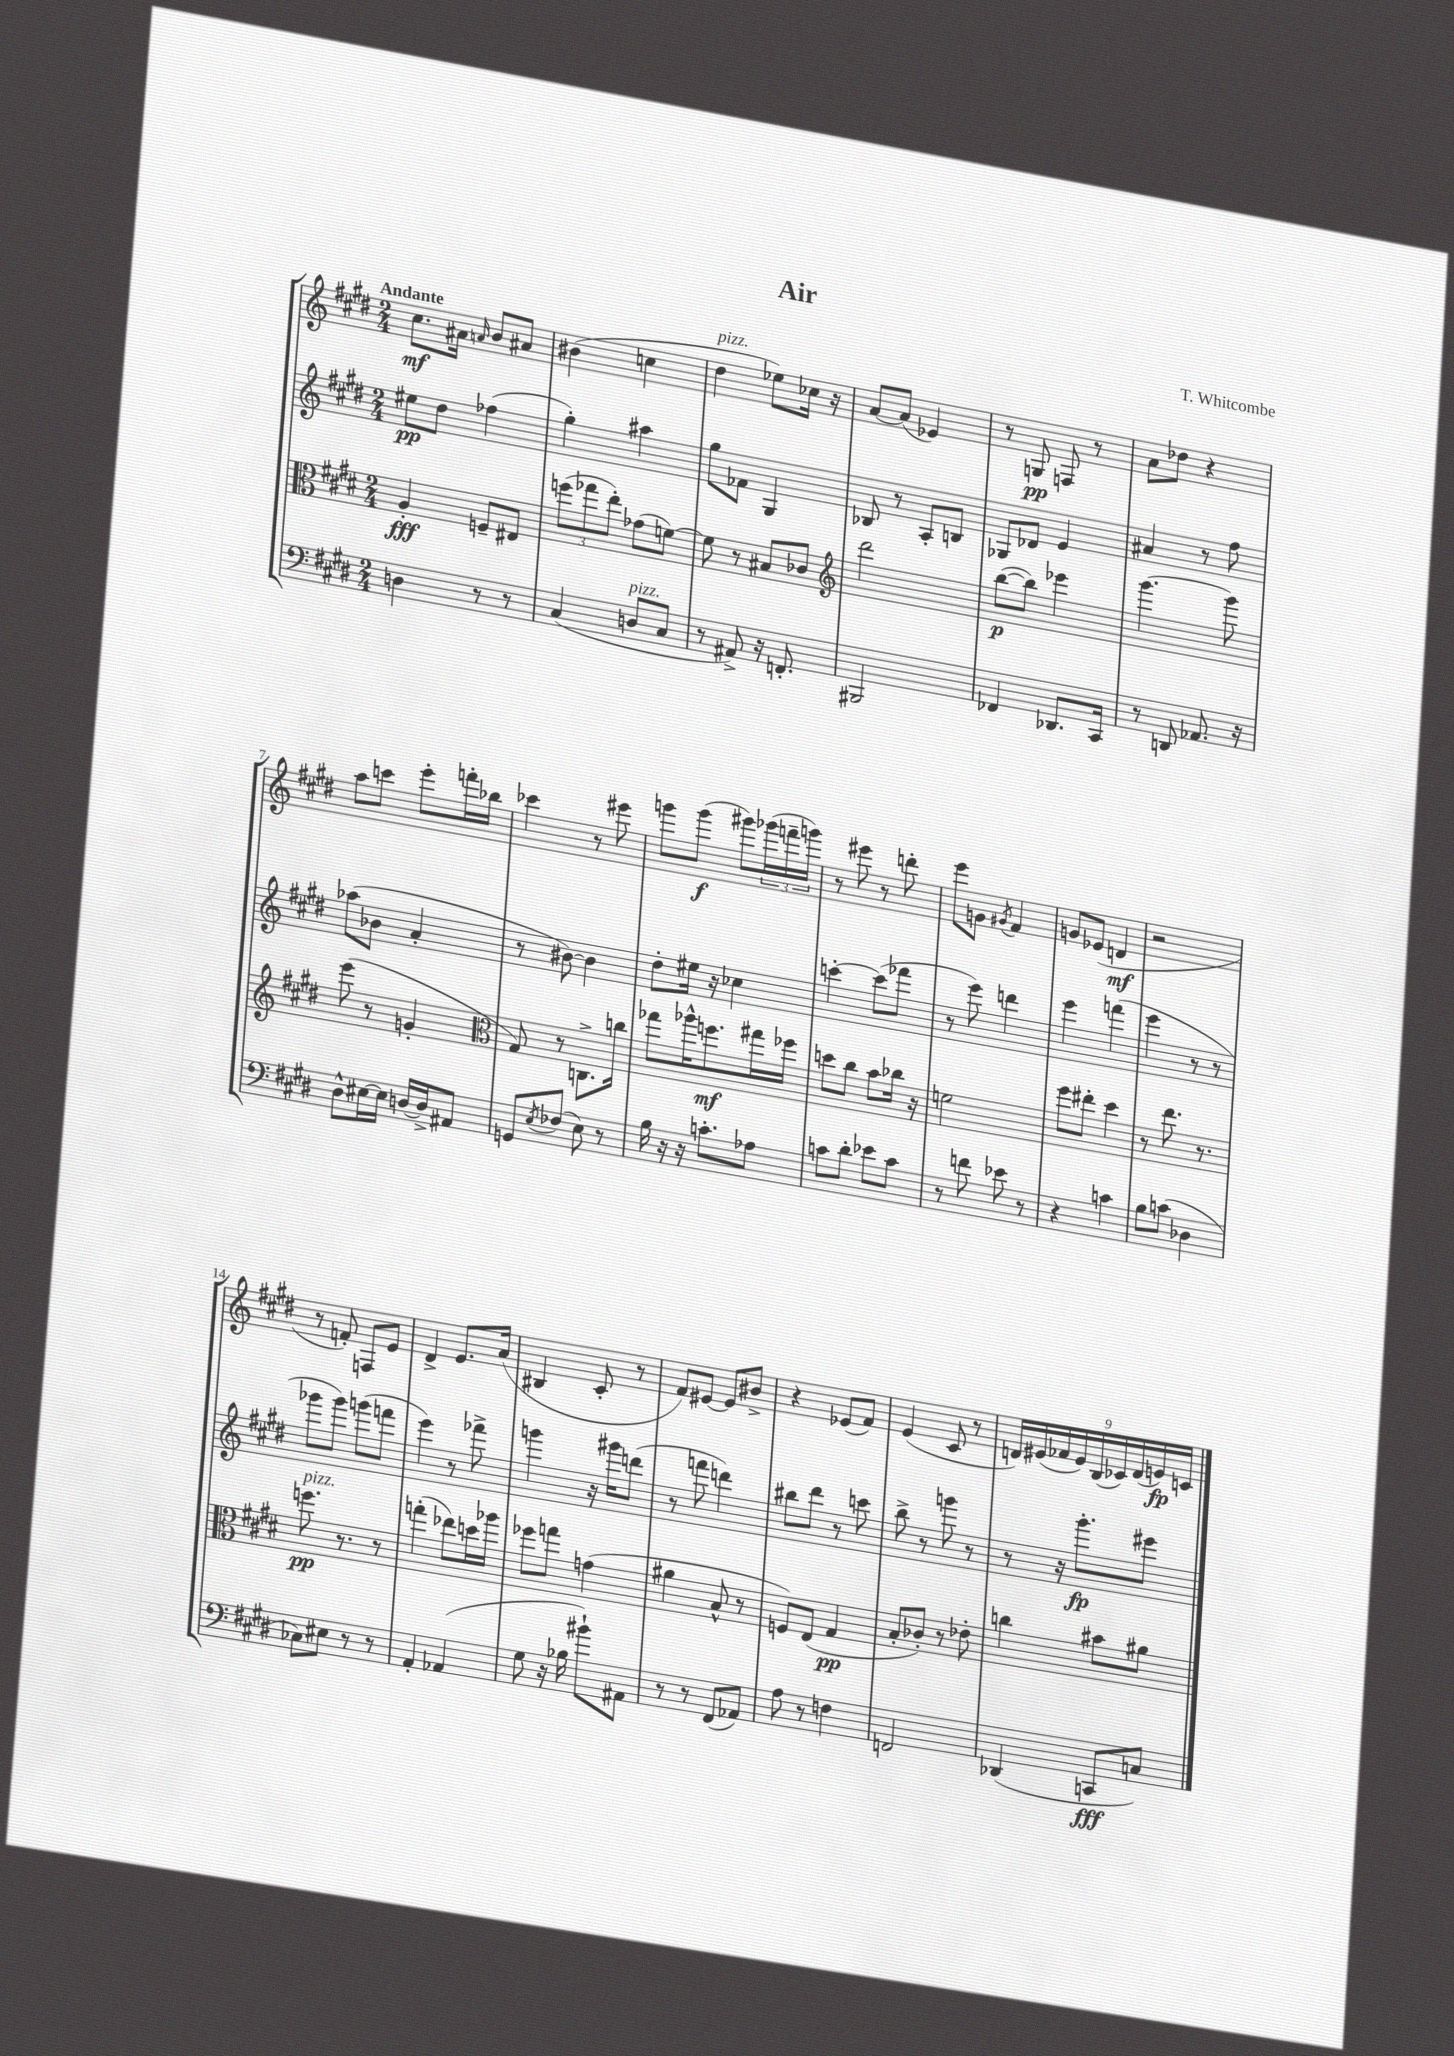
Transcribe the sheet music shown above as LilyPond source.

\header { title = "Air" composer = "T. Whitcombe" }
<<
\new StaffGroup <<
\new Staff = "s0" {
    \clef treble \key e \major \numericTimeSignature \time 2/4 \tempo "Andante"
    cis''8.\mf ais'16 \grace { a'16 } b'8 ais'8 |
    bis'4( c''4 |
    dis''4^\markup { \italic "pizz." } ees''8) ces''16 r16 |
    a'8~ a'8( ees'4) |
    r8 g8\pp f8 r8 |
    a'8 des''8 r4 |
    a''8 c'''8 e'''8-. f'''16-. bes''16 |
    ces'''4 r8 eis'''8 |
    g'''8 g'''8\f( gis'''8) \tuplet 3/2 { ges'''16( f'''16-- g'''16) } |
    r8 eis'''8 r8 d'''8-. |
    e'''8 g'8 \acciaccatura { gis'8 } fis'4 |
    g'8 ees'8( d'4\mf |
    r2 |
    r8 f'8-.) f8 e'8 |
    dis'4-> e'8. a'16( |
    bis4 cis'8-. r8 |
    fis'8) eis'8~ eis'8 bis'8-> |
    r4 ees'8( fis'8) |
    e'4( cis'8 r8 |
    \tuplet 9/8 { d'16) eis'16( fes'16 eis'16) b16( ces'16) d'16( e'16\fp) c'16 } \bar "|." |
}
\new Staff = "s1" {
    \clef treble \key e \major \numericTimeSignature \time 2/4
    eis''8\pp dis''8 fes''4( |
    gis''4-.) ais''4 |
    gis''8 fes'8 gis4 |
    bes8 r8 a8-. b8 |
    ges8 des'8 e'4 |
    ais'4 r8 fis''8 |
    aes''8( bes'8 a'4-. |
    r8 bis'8~) bis'4 |
    dis''8-. eis''16 r16 ces''4 |
    c'''4~-. c'''8( fes'''8 |
    r8 e'''8) d'''4 |
    e'''4 f'''4( |
    e'''4 r8 r8 |
    ges'''8 ges'''8) g'''8( f'''8 |
    e'''4) r8 fes'''8-> |
    g'''4 r16 gis'''16 d'''8( |
    r8 f'''8 d'''4) |
    bis''8 dis'''8 r8 c'''8 |
    b''8-> r8 g'''8 r8 |
    r8 r16 gis'''8.-.\fp eis'''8 \bar "|." |
}
\new Staff = "s2" {
    \clef alto \key e \major \numericTimeSignature \time 2/4
    a4-.\fff f8-- eis8 |
    \tuplet 3/2 { f''8( ges''8 e''8-.) } ges'8( f'8~) |
    f'8 r8 bis8 ces'8 |
    \clef treble dis'''2 |
    b''8~\p( b''8) ees'''4 |
    gis'''4.~ gis'''8 |
    e'''8( r8 g'4-. |
    \clef alto gis8) r8 c8.-> c''16 |
    ges''8 aes''16-^ f''8.\mf gis''16 fes''16 |
    d''8 cis''8 b'8 ces''16 r16 |
    f'2 |
    fis''8 eis''8-. dis''4 |
    r8 e''8. r8. |
    f''8.\pp^\markup { \italic "pizz." } r8. r8 |
    g''4-.( ees''8) d''16 aes''16 |
    fes''8 g''8 g'4( |
    ais'4 b8-^ r8 |
    f8) e8( gis4\pp |
    b8-. ces'8-.) r8 ees'8-. |
    c''4 bis'8 ais'8 \bar "|." |
}
\new Staff = "s3" {
    \clef bass \key e \major \numericTimeSignature \time 2/4
    d4 r8 r8 |
    cis4( d8^\markup { \italic "pizz." } cis8 |
    r8 ais,8->) r16 f,8.-. |
    bis,,2 |
    fes,4 des,8. cis,16 |
    r8 d,8 aes,8. r16 |
    dis8-^ eis16~ eis16 d16~ d16-> ais,8 |
    g,8 \acciaccatura { e8 } fes8( e8) r8 |
    b16 r16 r16 c'8.-. aes8 |
    c'8 dis'8-. ees'8 c'8 |
    r8 f'8 ees'8 r8 |
    r4 c'4 |
    b8 c'8( des4 |
    ces8) eis8 r8 r8 |
    a,4-. aes,4( |
    gis8 r16 bes16 bis'8-!) ais,8 |
    r8 r8 fis,8( aes,8) |
    a8 r8 f4 |
    f,2 |
    des,4( c,8\fff c8) \bar "|." |
}
>>
>>
